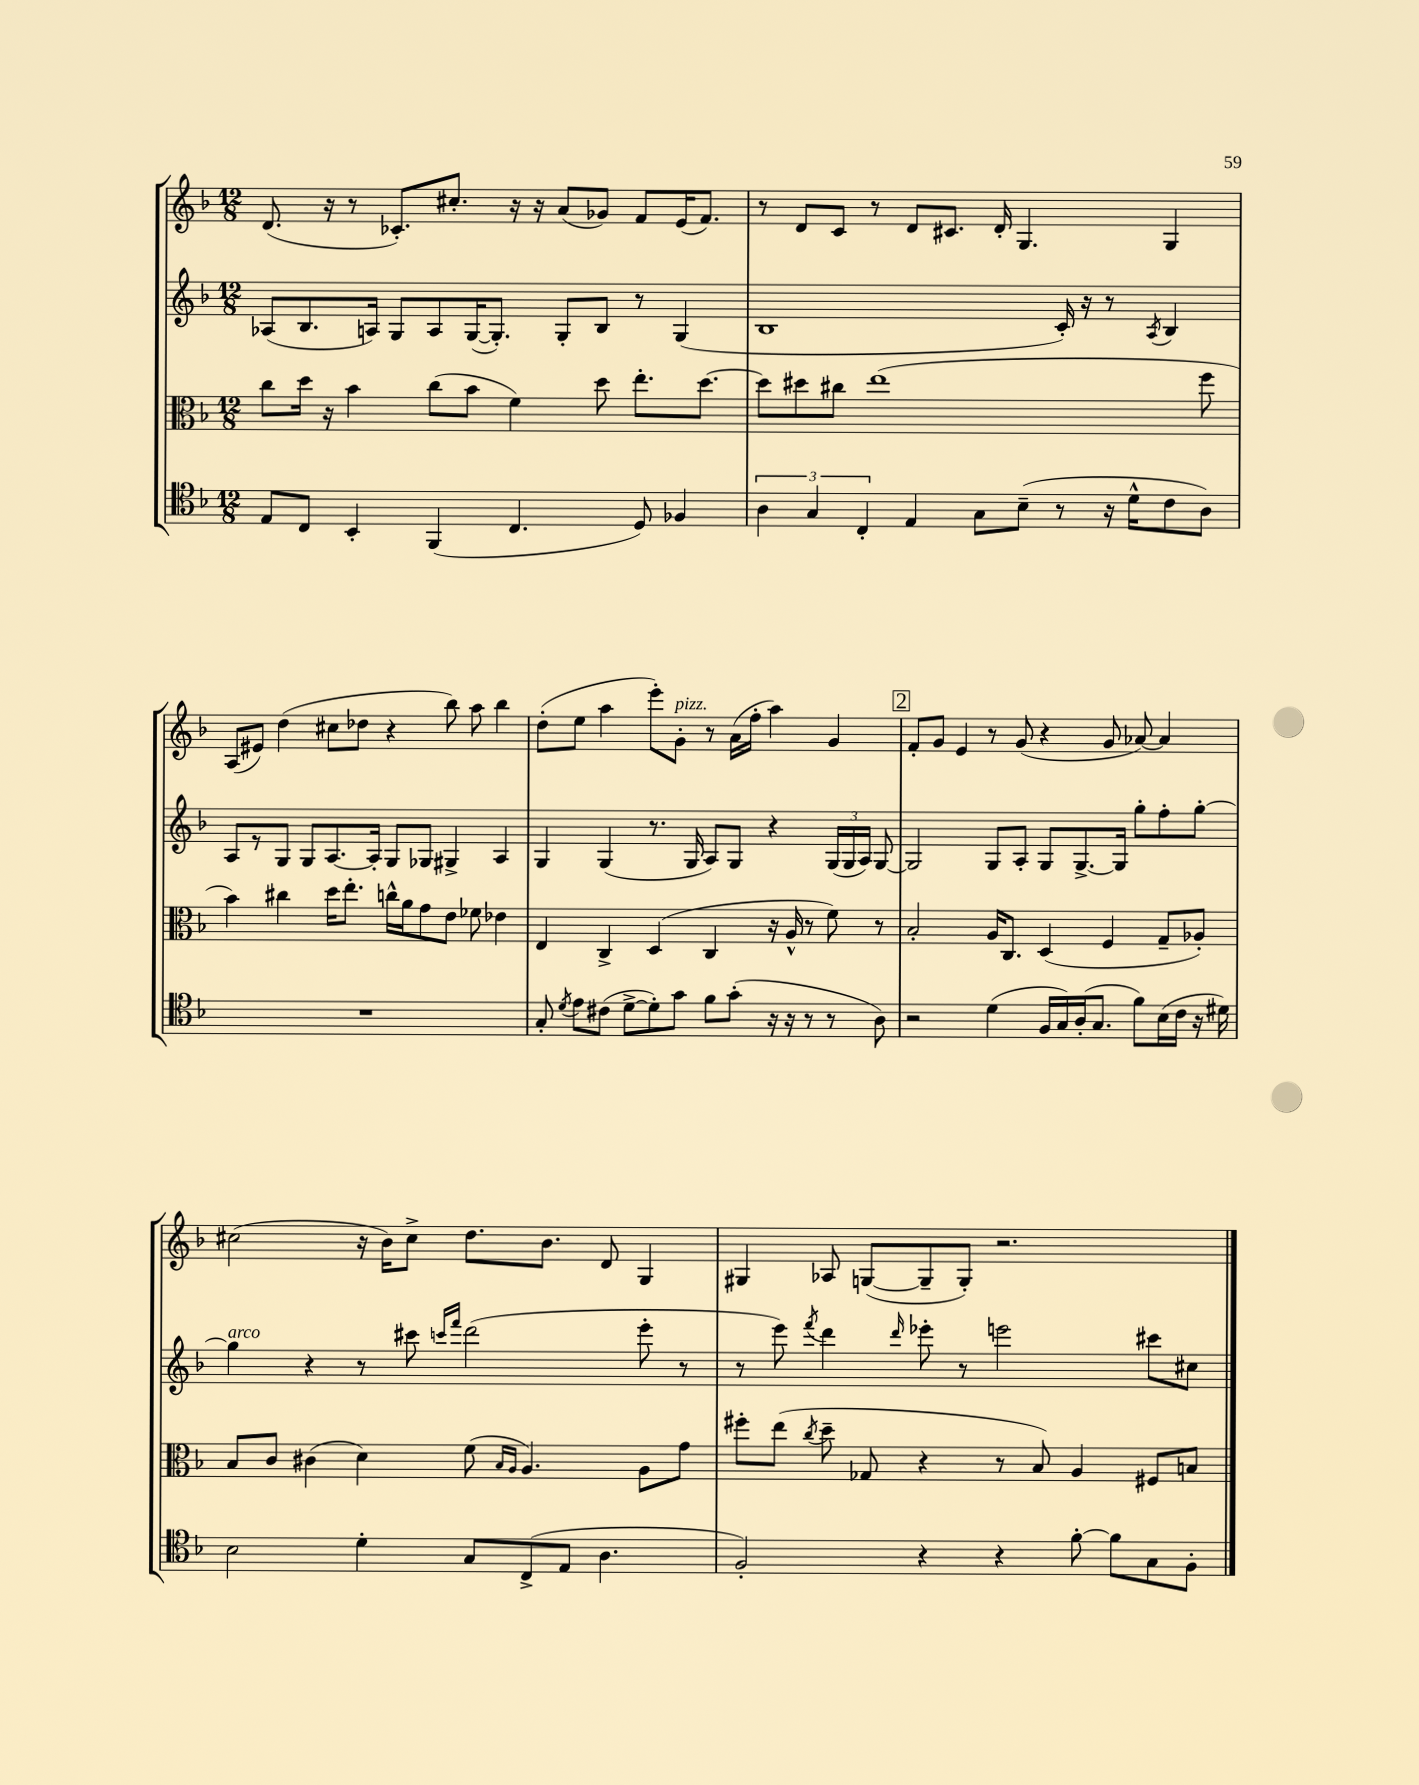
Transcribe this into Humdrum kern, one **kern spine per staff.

**kern	**kern	**kern	**kern
*part4	*part3	*part2	*part1
*staff4	*staff3	*staff2	*staff1
*clefC4	*clefC3	*clefG2	*clefG2
*k[b-]	*k[b-]	*k[b-]	*k[b-]
*M12/8	*M12/8	*M12/8	*M12/8
=58	=58	=58	=58
8E/L	8cc\L	(8A-X/L	(8.d/
8C/J	16dd\Jk	8.B-/	.
.	16r	.	16r
4BB-'/	4b-\	.	8r
.	.	16An/Jk)	.
.	.	8G/L	8.c-X'/L)
(4FF/	(8cc\L	8A/	.
.	.	.	8.cc#X'/J
.	8b-\J	([16G/K	.
.	.	8.G'/J])	.
4.C/	4f\)	.	16r
.	.	.	16r
.	.	8G'/L	(8a/L
.	8dd\	8B-/J	8g-X/J)
8D/)	8.ee'\L	8r	8f/L
4F-X/	.	(4G/	(16e/K
.	[8.dd\J	.	8.f/J)
=59	=59	=59	=59
6A\	8dd\L]	1B-	8r
.	8dd#X\	.	8d/L
6G/	.	.	.
.	8cc#X\J	.	8c/J
6C'/	.	.	.
.	(1ee	.	8r
4E/	.	.	8d/L
.	.	.	8.c#X/J
8G\L	.	.	.
.	.	.	16d'/
(8B-~\J	.	.	4.G/
8r	.	16c'/)	.
.	.	16r	.
16r	.	8r	.
16d^^\KL	.	.	.
.	.	8qA/	.
8c\	.	4B-/	4G/
8A\J)	8ff\	.	.
!!LO:LB:g=z
=60	=60	=60	=60
1.r	4b-\)	8A/L	(8A/L
.	.	8r	8e#X/J)
.	4cc#X\	8G/J	(4dd\
.	.	8G/L	.
.	16dd\KL	[8.A/	8cc#X\L
.	8.ee'\J	.	.
.	.	.	8dd-X\J
.	.	16A'/Jk]	.
.	16ccn^^\LL	8G/L	4r
.	16a\J	.	.
.	8g\	8G-X/J	.
.	8e\J	4G#X^/	8bb-\)
.	8f-X\	.	8aa\
.	4e-X\	4A/	4bb-\
=61	=61	=61	=61
8G'/	4E/	4G/	(8dd'\L
8qd/	.	.	.
8e\L	.	.	8ee\J
(8c#X\J	4C^/	(4G/	4aa\
[8d^\L	.	.	.
8d'\])	(4D/	8.r	8eee'\L)
!	!	!	!LO:TX:a:i:t=pizz.
8g\J	.	.	8g'\J
.	.	16G/	.
8f\L	4C/	8A/L)	8r
(8g'\J	.	8G/J	(16a\LL
.	.	.	16ff'\JJ
16r	16r	4r	4aa\)
16r	16A^^/	.	.
8r	8r	.	.
8r	8f\)	(24G/LL	4g/
.	.	24G/	.
.	.	24A/JJ)	.
8A\)	8r	[8G/	.
!!LO:REH:place=s1:t=2
=62	=62	=62	=62
2r	2B-'/	2G/]	8f'/L
.	.	.	8g/J
.	.	.	4e/
(4d\	16A/KL	8G/L	8r
.	8.C/J	.	.
.	.	8A'/J	(8g/
16F/LL	(4D/	8G/L	4r
16G/)	.	.	.
(16A'/J	.	[8.G^/	.
8.G/J	.	.	.
.	4F/	.	8g/
.	.	16G/Jk]	.
8f\L)	.	8gg'\L	[8a-X/)
(16B-\L	8G~/L	8ff'\	4a-/]
16c\JJ	.	.	.
16r	8A-X'/J)	[8gg'\J	.
16d#X\)	.	.	.
!!LO:LB:g=z
=63	=63	=63	=63
!	!	!LO:TX:a:i:t=arco	!
2B-\	8B-/L	4gg\]	(2cc#X\
.	8c/J	.	.
.	(4c#X\	4r	.
4d'\	4d\)	8r	16r
.	.	.	16b-\KL)
.	.	8ccc#X\	8cc#^\J
.	.	16qqcccn/LL	.
.	.	16qqfff/JJ	.
8G/L	(8f\	(2ddd\	8.dd\L
.	16qqB-/LL	.	.
.	16qqA/JJ	.	.
(8C^/	4.A/)	.	.
.	.	.	8.b-\J
8E/J	.	.	.
4.A\	.	.	8d/
.	8A\L	8eee'\	4G/
.	8g\J	8r	.
=64	=64	=64	=64
2F'/)	8ff#X'\L	8r	4G#X/
.	(8ee\J	8eee\)	.
.	8qcc/	8qfff/	.
.	8dd~\	4ddd\	8A-X/
.	8G-X/	.	([8Gn/L
.	.	16qqddd/	.
4r	4r	8eee-X'\	8G~/]
.	.	8r	8G'/J)
4r	8r	2eeen\	2.r
.	8B-/)	.	.
[8f'\	4A/	.	.
8f\L]	.	.	.
8G\	8F#X/L	8ccc#X\L	.
8F'\J	8Bn/J	8cc#X\J	.
==	==	==	==
*-	*-	*-	*-
